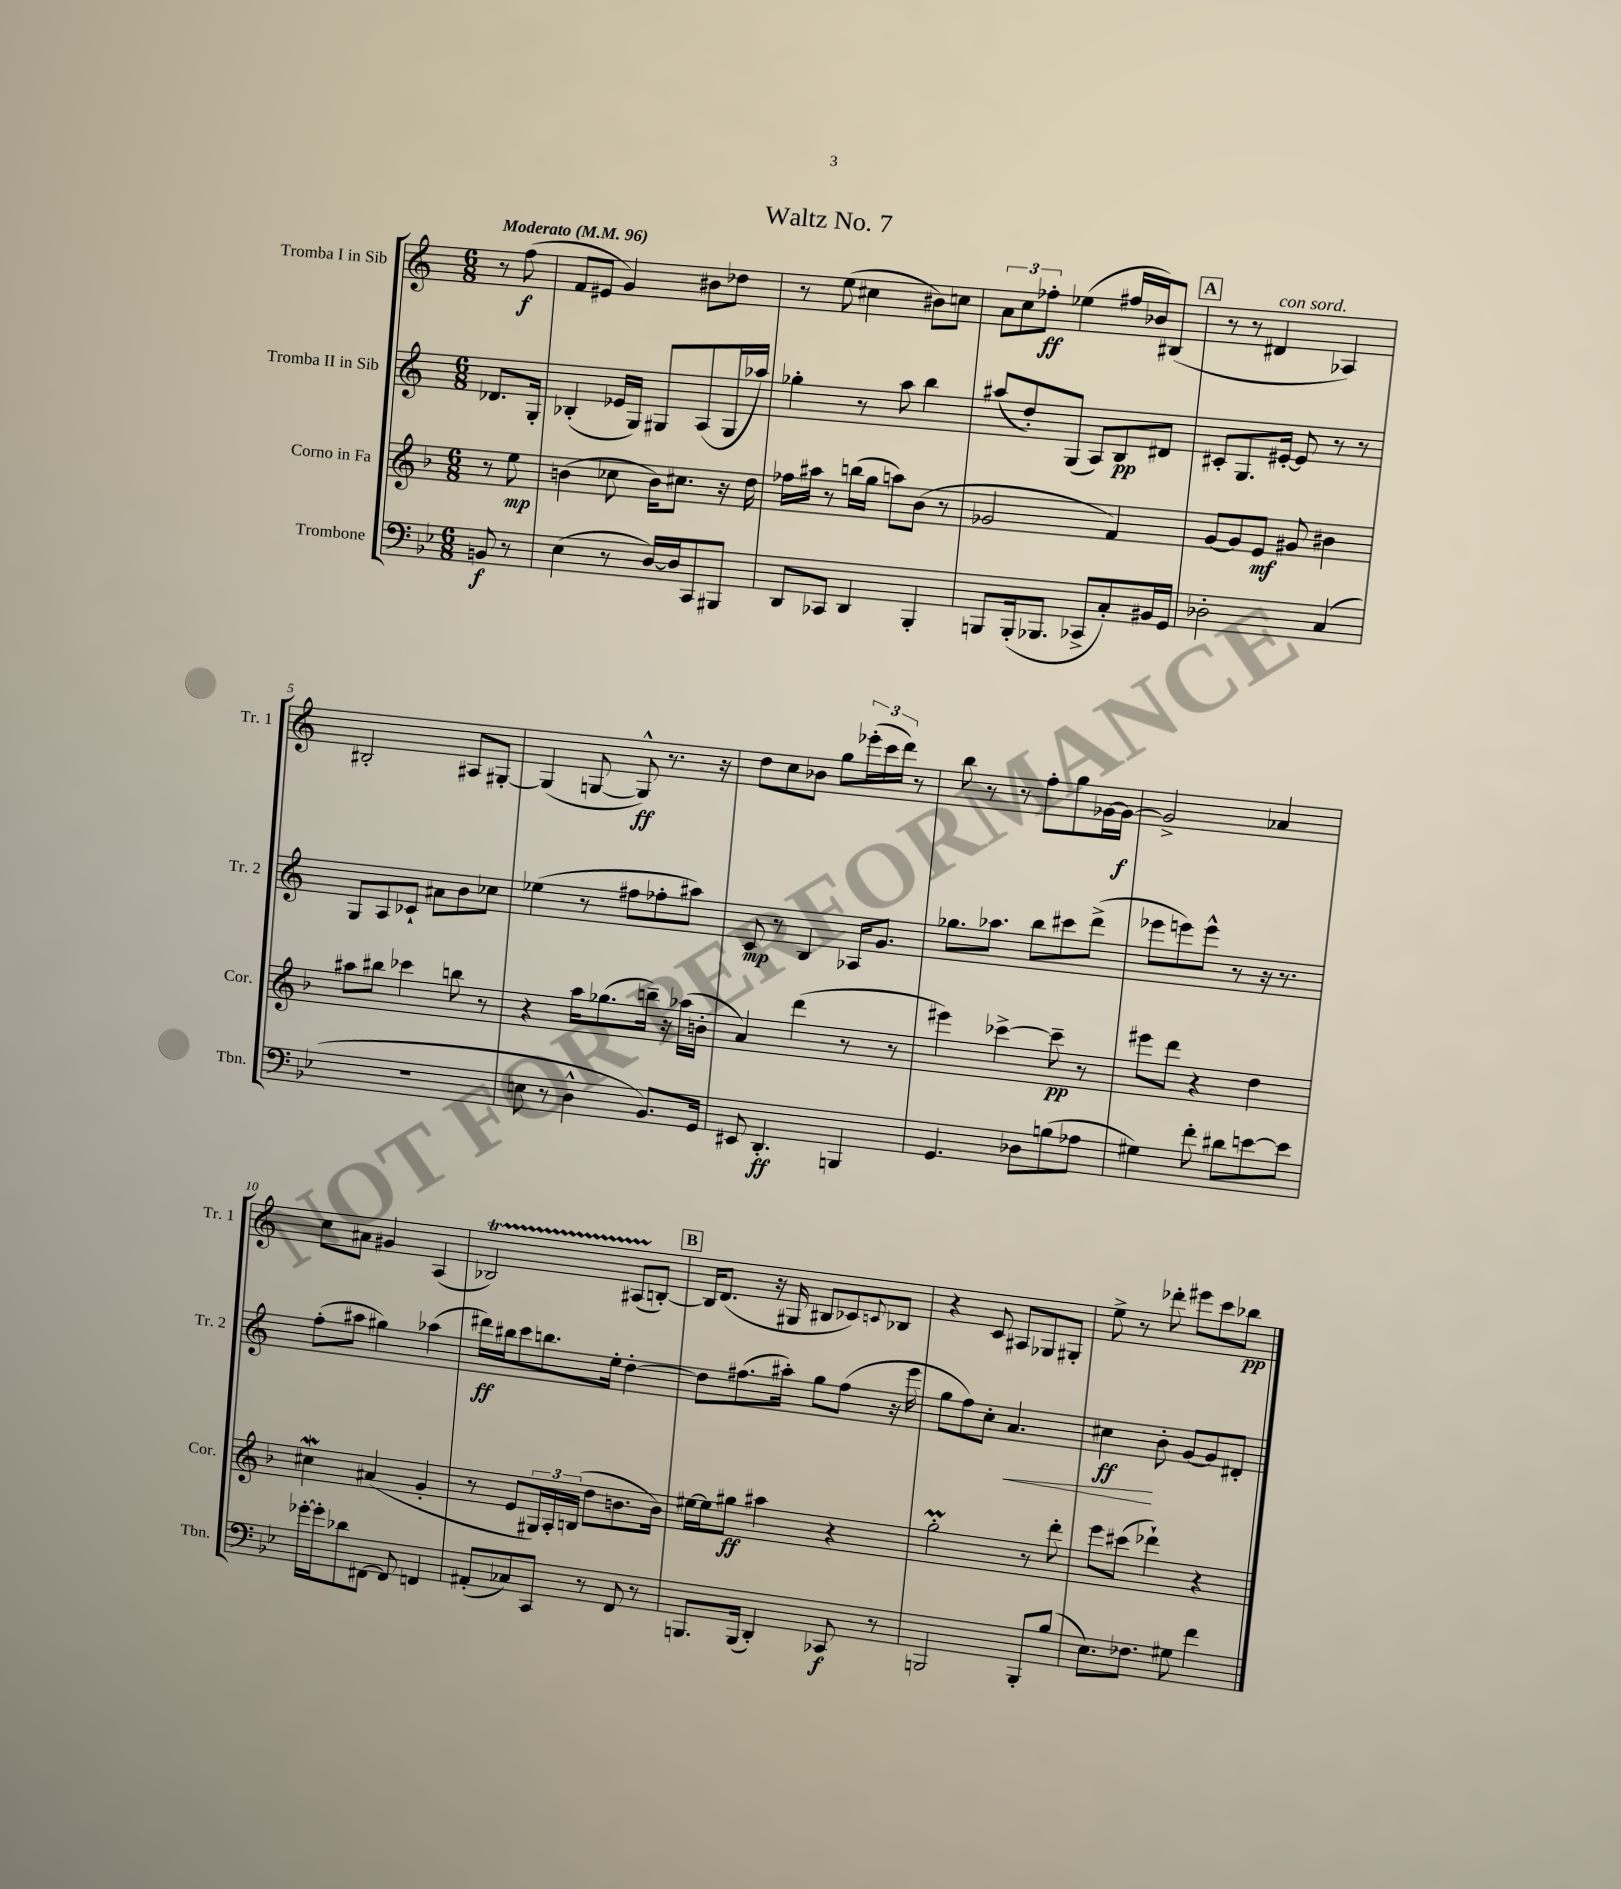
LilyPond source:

\header { title = "Waltz No. 7" }
<<
\new StaffGroup <<
\new Staff = "s0" \with { instrumentName = "Tromba I in Sib" shortInstrumentName = "Tr. 1" } {
    \clef treble \key c \major \numericTimeSignature \time 6/8 \partial 4 \tempo "Moderato" 4 = 96
    r8 f''8\f( |
    f'8 eis'8 g'4) bis'8 des''8 |
    r8 e''8( cis''4 bis'8) c''8 |
    \tuplet 3/2 { a'8 c''8 fes''8-.\ff } ees''4( fis''16 bes'16) bis8( |
    \mark \markup { \box "A" } r8 r8 dis'4^\markup { \italic "con sord." } aes4) |
    bis2-. ais8 gis8~-. |
    gis4( g8~ g8-^\ff) r8. r16 |
    d''8 c''8 bes'8 g''8 \tuplet 3/2 { ees'''16-.( c'''16 d'''16) } r8 |
    b''8 r8 r8 f''8-. g''8 ges'16~ ges'16~\f |
    ges'2-> aes'4 |
    c''8 ais'8 gis'4 a4( |
    bes2\startTrillSpan) ais8( b8~-.\stopTrillSpan) |
    \mark \markup { \box "B" } b16 d'8.( r16 gis16 bis8 ces'8) \appoggiatura { c'8 } bes8 |
    r4 c'8 ais8 ges8 gis8-. |
    e''8-> r8 des'''8-. eis'''8 c'''8 bes''8\pp \bar "|." |
}
\new Staff = "s1" \with { instrumentName = "Tromba II in Sib" shortInstrumentName = "Tr. 2" } {
    \clef treble \key c \major \numericTimeSignature \time 6/8 \partial 4
    des'8. g16-. |
    bes4-.( ees'16 g16) gis8 a8( gis16 aes''16) |
    ges''4-. r8 a''8 b''4 |
    ais''8( d''8-.) g8( a8) b8\pp dis'8 |
    \mark \markup { \box "A" } cis'8-. g8. eis'16~-. eis'8 r8 r8 |
    g8 a8 ces'8-! ais'8 b'8 ces''8 |
    ees''4( r8 fis''8 fes''8-. ais''8) |
    c'8\mp r8 b4 aes16 g'8. |
    ges''8. aes''8. b''8 cis'''8 d'''8->( |
    ees'''8 e'''8) e'''8-^ r8 r16 r8. |
    f''8-.( ais''8 gis''4) aes''4( |
    dis'''16\ff) bis''16 c'''8 b''8. e''16-. d''4~-. |
    \mark \markup { \box "B" } d''8 fis''8.( ais''16-.) g''8 fis''8( r16 e'''16 |
    g''8 f''8) c''8-. a'4.\< |
    cis''4\ff\! b'8-. g'8~ g'8 dis'8-. \bar "|." |
}
\new Staff = "s2" \with { instrumentName = "Corno in Fa" shortInstrumentName = "Cor." } {
    \clef treble \key f \major \numericTimeSignature \time 6/8 \partial 4
    r8 e''8\mp |
    b'4( ces''8 b'16) cis''8. r16 d''16 |
    fes''16 ais''16 r8 b''16( g''16 a''8) bes'8( r8 |
    ges'2 f'4) |
    \mark \markup { \box "A" } g'8~ g'8 e'8\mf gis'8 bis'4 |
    ais''8 bis''8 ces'''4 b''8 r8 |
    r4 a''16 ges''8.( b''16--) r16 aes''16( b'16-. |
    a'4) d'''4( r8 r8 |
    eis'''4) ces'''4~-> ces'''8--\pp r8 |
    eis'''8 d'''8 r4 d''4 |
    cis''4\mordent ais'4( g'4-. |
    r8 e'8 \tuplet 3/2 { gis16) a16-. b16( } d''8 b'8. b'16) |
    \mark \markup { \box "B" } eis''16~ eis''16 gis''8\ff ais''4 r4 |
    g''2-.\prall r8 d'''8-. |
    e'''8 cis'''8( des'''4-!) r4 \bar "|." |
}
\new Staff = "s3" \with { instrumentName = "Trombone" shortInstrumentName = "Tbn." } {
    \clef bass \key bes \major \numericTimeSignature \time 6/8 \partial 4
    b,8\f r8 |
    ees4( r8 d16~) d16 c,8 bis,,8 |
    d,8 ces,8 d,4 bes,,4-. |
    b,,8 b,,16-.( bes,,8. ces,8-> c8-.) bis,16 g,16 |
    \mark \markup { \box "A" } des2-. c4( |
    R2. |
    e8 r8 d4-^ bes,8.) g,16 |
    eis,8 d,4.-.\ff b,,4 |
    g,4. des8 b8( aes8 |
    gis4) f'8-. dis'8 e'8~ e'8 |
    ges'16~-. ges'16-. des'8 fis,8~ fis,8 f,4 |
    ais,8-.( ces8) c,8 r8 f,8 r8 |
    \mark \markup { \box "B" } b,,8. b,,16( d,4-.) ces,8\f r8 |
    b,,2 b,,8-. bes8( |
    ees8.) fes8. gis8 f'4 \bar "|." |
}
>>
>>
